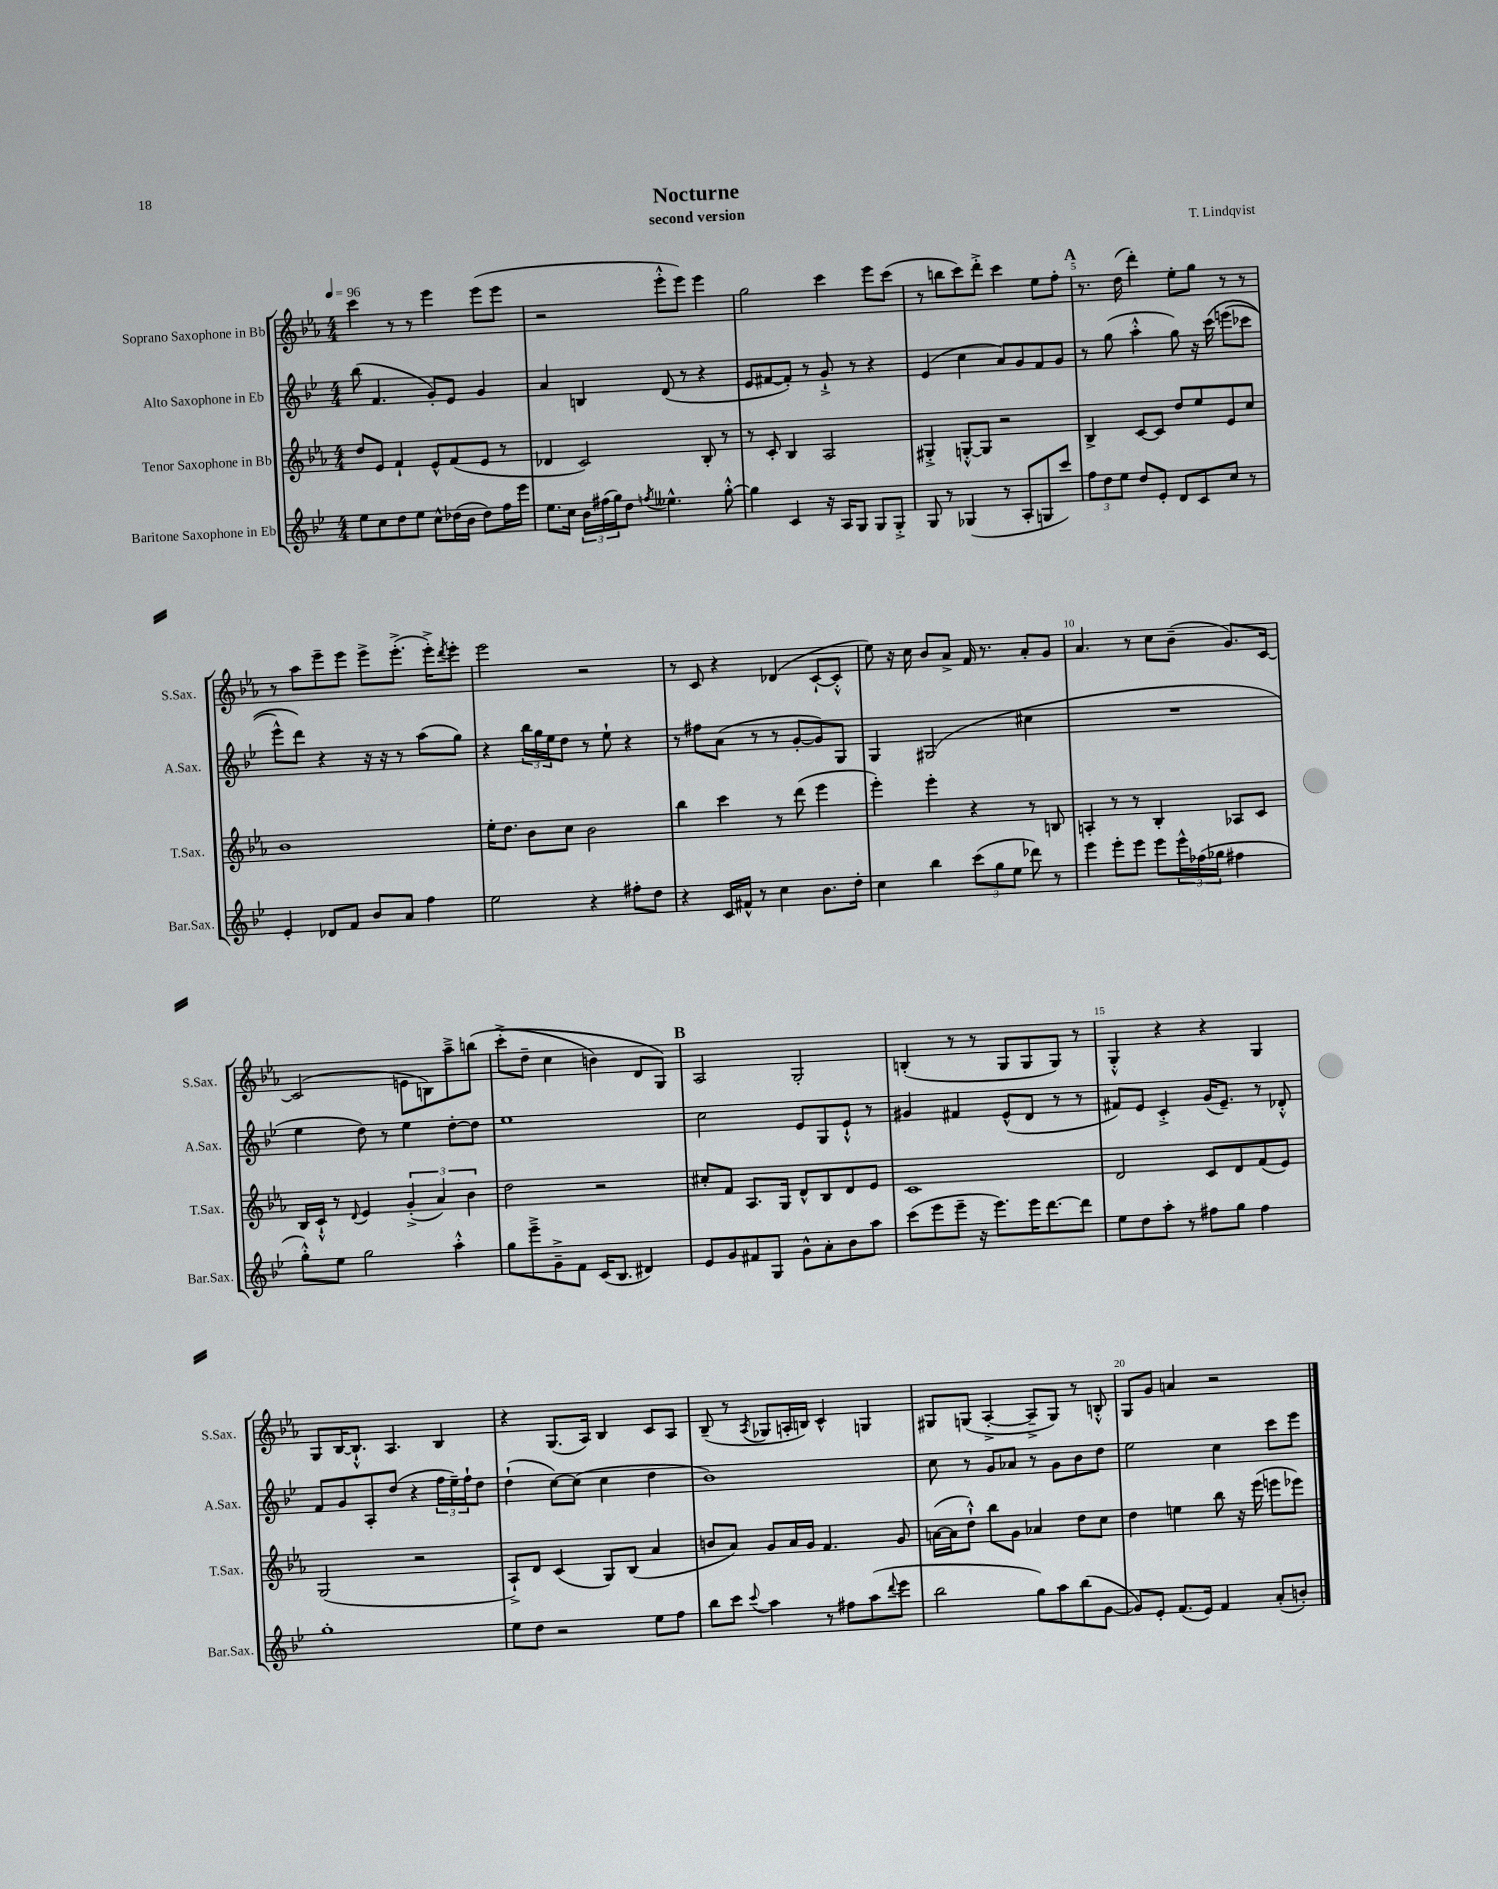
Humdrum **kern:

**kern	**kern	**kern	**kern
*part4	*part3	*part2	*part1
*staff4	*staff3	*staff2	*staff1
*I"Baritone Saxophone in Eb	*I"Tenor Saxophone in Bb	*I"Alto Saxophone in Eb	*I"Soprano Saxophone in Bb
*I'Bar.Sax.	*I'T.Sax.	*I'A.Sax.	*I'S.Sax.
*clefG2	*clefG2	*clefG2	*clefG2
*k[b-e-]	*k[b-e-a-]	*k[b-e-]	*k[b-e-a-]
*M4/4	*M4/4	*M4/4	*M4/4
*MM96	*MM96	*MM96	*MM96
=1	=1	=1	=1
8ee-\L	8dd/L	(8bb-\	4ccc\
8cc\	8e-/J	4.f/	.
8dd\	4f`/	.	8r
8ee-\J	.	.	8r
8cc^^\L	8e-^^/L	8g'/L)	4eee-\
(16dd-X\L	(8f/	8e-/J	.
16b-\JJ	.	.	.
8dd-\L)	8e-/J	4g/	(8eee-\L
16ff\L	8r	.	8eee-\J
16eee-\JJ	.	.	.
=2	=2	=2	=2
8.ee-\L	4d-X/	4a/	2r
16cc\Jk	.	.	.
24b-\LL	2c/)	4Bn/	.
(24ff#X\	.	.	.
24gg\J)	.	.	.
8dd\J	.	.	.
8qffn/	.	.	.
4.ee--X^^\	.	(8d/	8eee-'^^\L
.	.	8r	8eee-\J)
.	8B-'/	4r	4eee-\
[8gg'^^\	8r	.	.
=3	=3	=3	=3
4gg\]	8r	8e-/L	2gg\
.	8c'/	[8f#X/	.
4c/	4B-/	8f#'/J])	.
.	.	8r	.
16r	2A-/	8g`^/	4ccc\
16A/KL	.	.	.
8G/J	.	8r	.
8G/L	.	4r	8eee-\L
8G'^/J	.	.	(8ccc\J
=4	=4	=4	=4
8G/	4G#X'^/	(4e-/	8r
8r	.	.	8bbn\L
(4G-X/	[8Gn'^^/L	4cc\	8ccc\)
.	8G/J]	.	8ddd'^\J
8r	2r	8a/L)	4ccc\
8A'/L	.	8g/	.
8Gn/	.	8f/	8ee-\L
8ccc/J)	.	8g/J	8ff'\J
!!LO:REH:place=s1:t=A
=5	=5	=5	=5
12ff\L	4B-^/	8r	8.r
12dd\	.	.	.
.	.	(8gg\	.
12ee-\J	.	.	.
.	.	.	(16dd\
8dd/L	[8c/L	4aa'^^\	4ddd'\)
8e-'/J	8c/J]	.	.
8d/L	8dd/L	8gg\)	8ee-'\L
8c/	8ee-/	16r	8gg\J
.	.	(16ccc\	.
8cc/J	8e-/	(8eeen\L	8r
8r	8cc/J	8ccc-X\J	8r
!!LO:LB:g=z
=6	=6	=6	=6
4e-'/	1b-	8eee-^^\L)	8r
.	.	8ddd\J)	8aa-\L
8d-X/L	.	4r	8eee-~\
8f/J	.	.	8eee-\J
8b-/L	.	16r	8eee-^\L
.	.	16r	.
8a/J	.	8r	(8.eee-'^\J
4ff\	.	(8aa\L	.
.	.	.	16eee-'^\KL)
.	.	.	8qddd/
.	.	8gg\J)	8eee-'\J
=7	=7	=7	=7
2ee-\	16ee-'\KL	4r	2eee-\
.	8.dd\J	.	.
.	8b-\L	24bb-\LL	.
.	.	24gg\	.
.	.	24ee-\J	.
.	8cc\J	8dd\J	.
4r	2b-\	8r	2r
.	.	8ee-`\	.
8ff#X'\L	.	4r	.
8dd\J	.	.	.
=8	=8	=8	=8
4r	4bb-\	8r	8r
.	.	8ff#X\L	8c/
16c/LL	4ccc\	(8a\J	4r
16f#X^^/JJ	.	.	.
8r	.	8r	.
4cc\	8r	8r	(4d-X/
.	(8ddd\	[8g'/L	.
8.b-\L	4eee-\	8g/])	[8c`/L
.	.	8G/J	8c'^^/J]
16dd'\Jk	.	.	.
=9	=9	=9	=9
4cc\	4eee-'\)	4G/	8ee-\)
.	.	.	16r
.	.	.	16cc\
4bb-\	4eee-'\	(2G#X/	8b-/L
.	.	.	8a-^/J
(12ccc\L	4r	.	16f/
.	.	.	8.r
12gg\	.	.	.
12ee-\J	.	.	.
8ddd-X\)	8r	4cc#X\	8a-'/L
8r	8Bn/	.	8g/J
=10	=10	=10	=10
4eee-\	4An'/	1r	4.a-/
8eee-'\L	8r	.	.
8eee-\J	8r	.	8r
8eee-\L	4B-'/	.	8cc\L
24eee-^^\L	.	.	(8b-~\J
(24ff-X\	.	.	.
24gg-X\JJ	.	.	.
4ff#X\	8A-X/L	.	8.g/L)
.	8c/J	.	.
.	.	.	[16c/Jk
!!LO:LB:g=z
=11	=11	=11	=11
8gg'^^\L)	16B-/LL	4ee-\	(2c/]
.	16c`^^/JJ	.	.
8ee-\J	8r	.	.
.	8qqd/	.	.
2gg\	4e-/	8dd\)	.
.	.	8r	.
.	(6g'^/	4ee-\	8en\L
.	.	.	8Bn\)
.	6a-/)	.	.
4aa'^^\	.	[8dd'\L	8aa-~^\
.	6b-\	.	.
.	.	8dd\J]	(8bbn\J
=12	=12	=12	=12
8gg\L	2dd\	1ee-	(8ccc'^\L
8eee-~^\	.	.	8dd~\J
8g~^\	.	.	4cc\
8f\J	.	.	.
(16c/KL	2r	.	4bn\)
8.B-/J	.	.	.
4d#X/)	.	.	8d/L
.	.	.	8G/J)
!!LO:REH:place=s1:t=B
=13	=13	=13	=13
8e-/L	8cc#X'/L	2cc\	2A-/
8g/	8f/J	.	.
8f#X/	8.A-/L	.	.
8G/J	.	.	.
.	16G/Jk	.	.
8g^^\L	8d^^/L	8e-/L	2G'/
8a'\	8B-/	8G/	.
8b-\	8d/	8e-`^^/J	.
8aa\J	8e-/J	8r	.
=14	=14	=14	=14
(8ccc\L	1c	4g#X/	(4Bn'/
8eee-\	.	.	.
8eee-~\J	.	4f#X/	8r
16r	.	.	8r
8.eee-\L)	.	.	.
.	.	(8e-^^/L	8G/L
16eee-\K	.	8d/J	8G/
[8.ddd\	.	.	.
.	.	8r	8G/J)
8ddd\J]	.	8r	8r
=15	=15	=15	=15
8ee-\L	2d/	8f#X/L)	4G'^^/
8dd\	.	8e-/J	.
8aa'\J	.	4c'^/	4r
8r	.	.	.
8ff#X\L	8c/L	(16g/KL	4r
.	.	8.e-~/J)	.
8gg\J	8d/	.	.
4ff#\	(8f/	8r	4G/
.	8e-/J)	8d-X'^^/	.
!!LO:LB:g=z
=16	=16	=16	=16
1gg'	(2G/	8f/L	8G/L
.	.	8g/	[16B-/K
.	.	.	8.B-`^^/J]
.	.	8A'/	.
.	.	(8dd/J	4.A-/
.	2r	4r	.
.	.	24ff\LL	4B-/
.	.	24ee-~\)	.
.	.	24ff`\J	.
.	.	8dd\J	.
=17	=17	=17	=17
8ee-\L	8A-`^/L)	(4dd`\	4r
8dd\J	8d/J	.	.
2r	(4c/	[8cc\L)	(8.G/L
.	.	(8cc\J]	.
.	.	.	16A-/Jk)
.	8G/L)	4cc\	4B-/
.	(8B-/J	.	.
8ee-\L	4a-/	4dd\	8c/L
8ff\J	.	.	8A-/J
=18	=18	=18	=18
8bb-\L	8bn/L	1b-)	(8B-~/
8ccc\J	8a-/J)	.	8r
8qqccc/	.	.	8qA-/
4aa\	8g/L	.	8G-X/L
.	16a-/L	.	16An'/L
.	16g/JJ	.	16Bn/JJ)
8r	4.f/	.	4c^^/
8ff#X\L	.	.	.
(8aa\	.	.	4Gn/
8qqddd/	.	.	.
8eee-\J	8g/	.	.
=19	=19	=19	=19
2bb-\	([16an\LL	8cc\	8G#X/L
.	16a\J]	.	.
.	8dd`^^\J)	8r	(8Gn/J
.	8bb-\L	8g/L	[4A-'^/
.	8g\J	8a-X/J	.
8gg\L)	4a-X/	8r	8A-~^/L]
8aa\	.	8g\L	8G/J)
(8bb-\	8dd\L	8b-\	8r
[8g\J	8cc\J	8dd\J	8Bn'^^/
=20	=20	=20	=20
8g/L])	4dd\	2ee-\	8G/L
8e-'/J	.	.	8g/J
(8.f/L	4een\	.	4an/
16e-/Jk)	.	.	.
4f/	8bb-\	4cc\	2r
.	16r	.	.
.	(16eee-\	.	.
(8a'/L	8eeen\L	8ccc\L	.
8bn'/J)	8eee-X\J)	8eee-\J	.
==	==	==	==
*-	*-	*-	*-
